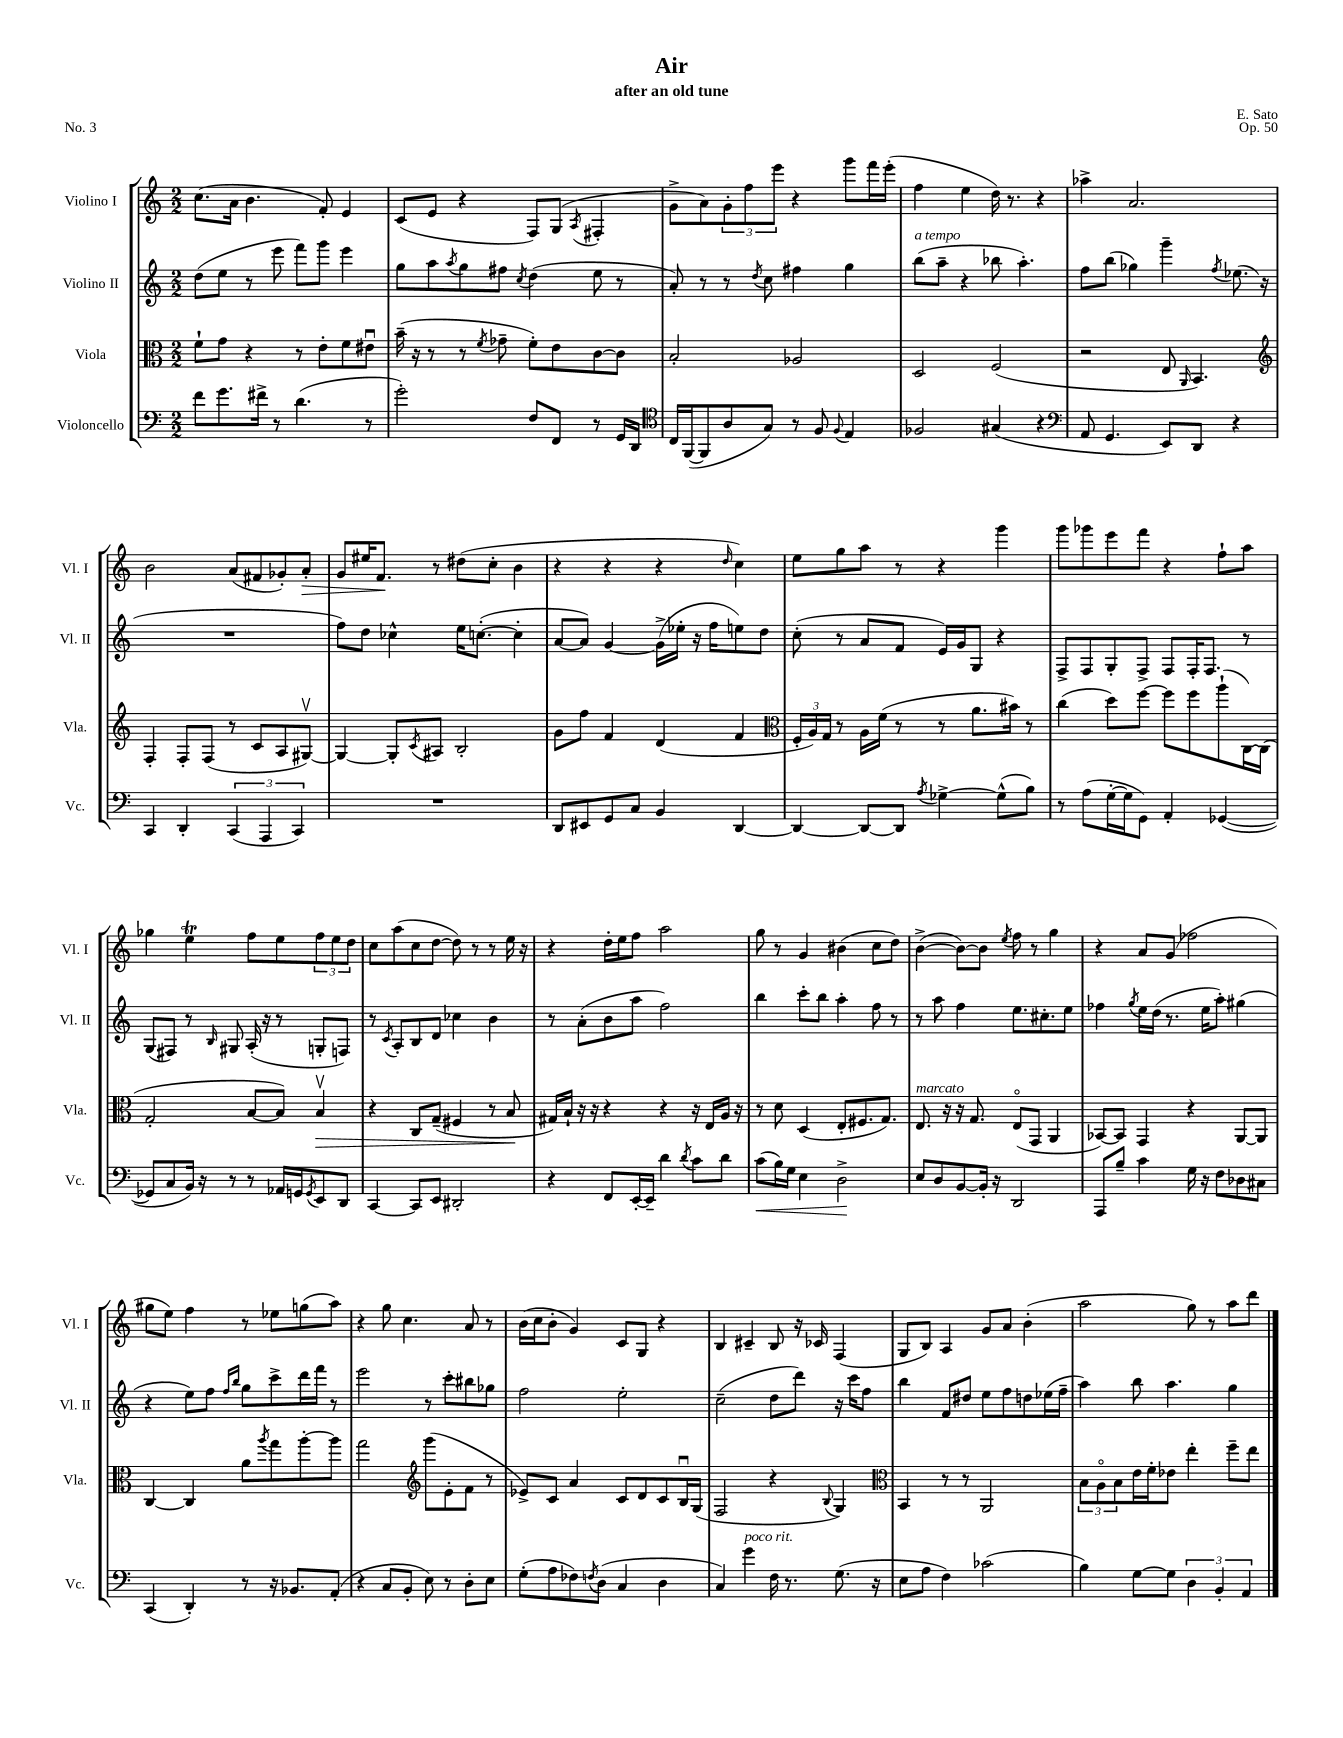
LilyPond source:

\header { title = "Air" composer = "E. Sato" subtitle = "after an old tune" opus = "Op. 50" piece = "No. 3" }
<<
\new StaffGroup <<
\new Staff = "s0" \with { instrumentName = "Violino I" shortInstrumentName = "Vl. I" } {
    \clef treble \key c \major \numericTimeSignature \time 2/2
    c''8.( a'16 b'4. f'8-.) e'4 |
    c'8( e'8 r4 f8) g8( \acciaccatura { a8 } fis4-. |
    g'8-> a'8) \tuplet 3/2 { g'8-. f''8 e'''8 } r4 g'''8 f'''16 e'''16-.( |
    f''4 e''4 d''16) r8. r4 |
    aes''4-> a'2. |
    b'2 a'8( fis'8 ges'8-.) a'8-.\> |
    g'8 eis''16 f'8.\! r8 dis''8( c''8-. b'4 |
    r4 r4 r4 \grace { d''16 } c''4) |
    e''8 g''8 a''8 r8 r4 g'''4 |
    g'''8 ges'''8 e'''8 f'''8 r4 f''8-! a''8 |
    ges''4 e''4\trill f''8 e''8 \tuplet 3/2 { f''8 e''8 d''8 } |
    c''8 a''8( c''8 d''8~ d''8) r8 r8 e''16 r16 |
    r4 d''16-. e''16 f''8 a''2 |
    g''8 r8 g'4 bis'4( c''8 d''8) |
    b'4~->( b'8~) b'8 \acciaccatura { e''8 } f''8 r8 g''4 |
    r4 a'8 g'8( fes''2 |
    gis''8 e''8) f''4 r8 ees''8 g''8( a''8) |
    r4 g''8 c''4. a'8 r8 |
    b'16( c''16 b'8-. g'4) c'8 g8 r4 |
    b4 cis'4-- b8 r16 ces'16 f4( |
    g8 b8) a4 g'8 a'8 b'4-.( |
    a''2 g''8) r8 a''8 d'''8 \bar "|." |
}
\new Staff = "s1" \with { instrumentName = "Violino II" shortInstrumentName = "Vl. II" } {
    \clef treble \key c \major \numericTimeSignature \time 2/2
    d''8( e''8 r8 e'''8 f'''8) g'''8 e'''4 |
    g''8 a''8 \acciaccatura { a''8 } g''8 fis''8 \acciaccatura { c''8 } d''4( e''8 r8 |
    a'8-.) r8 r8 \acciaccatura { d''8 } c''8 fis''4 g''4 |
    b''8^\markup { \italic "a tempo" }( a''8-- r4 bes''8 a''4.-.) |
    f''8 b''8( ges''4) g'''4-- \acciaccatura { f''8 } ees''8.( r16 |
    R1 |
    f''8) d''8 ces''4-^ e''16 c''8.~-.( c''4-. |
    a'8~ a'8) g'4~ g'16->( ees''16-. r16 f''16 e''8) d''8 |
    c''8-.( r8 a'8 f'8 e'16) g'16 g8 r4 |
    f8-> f8 g8-. f8-> f8 f16-. f8. r8 |
    g8( fis8) r8 \grace { b16 } gis8 a16-.( r16 r8 g8-. f8) |
    r8 \acciaccatura { c'8 } a8-. b8 d'8 ces''4 b'4 |
    r8 a'8-.( b'8 a''8 f''2) |
    b''4 c'''8-. b''8 a''4-. f''8 r8 |
    r8 a''8 f''4 e''8. cis''8.-. e''8 |
    fes''4 \acciaccatura { g''8 } e''16 d''16( r8. e''16 a''8-.) gis''4( |
    r4 e''8) f''8 \grace { f''16 b''16 } g''8 c'''8-> d'''16 f'''16 r8 |
    e'''2 r8 c'''8-. bis''8 ges''8 |
    f''2 e''2-. |
    c''2--( d''8 d'''8) r16 c'''16 f''8 |
    b''4 f'8 dis''8 e''8 f''8 d''8 ees''16( f''16-- |
    a''4) b''8 a''4. g''4 \bar "|." |
}
\new Staff = "s2" \with { instrumentName = "Viola" shortInstrumentName = "Vla." } {
    \clef alto \key c \major \numericTimeSignature \time 2/2
    f'8-! g'8 r4 r8 e'8-. f'8 eis'8\downbow |
    b'16--( r16 r8 r8 \acciaccatura { f'8 } ges'8-- f'8-.) e'8 c'8~ c'8 |
    b2-. aes2 |
    d2 f2( |
    r2 e8 \grace { a,16 } b,4.) |
    \clef treble f4-. f8-. f8( r8 c'8 a8 gis8~\upbow) |
    gis4~ gis8-. \acciaccatura { c'8 } ais8 b2-. |
    g'8 f''8 f'4 d'4( f'4 |
    \clef alto \tuplet 3/2 { f16-. a16) g16 } r8 a16 f'16( r8 r8 a'8. bis'16) r8 |
    c''4( d''8) f''8~ f''8 f''8 a''8-!( c16~) c16( |
    g2-. b8~ b8) b4\upbow\> |
    r4 c8 g8--( fis4 r8 b8\! |
    gis16) b16-! r16 r16 r4 r4 r16 e16 a16 r16 |
    r8 d'8 d4( e8-. fis8. g8.) |
    e8.^\markup { \italic "marcato" } r16 r16 g8. e8\flageolet( g,8 a,4 |
    bes,8~) bes,8 g,4 r4 a,8~ a,8 |
    c4~ c4 a'8 \acciaccatura { a''8 } g''8 a''8~-. a''8 |
    g''2 \clef treble g'''8( e'8-. f'8 r8 |
    ees'8->) c'8 a'4 c'8 d'8 c'8 b16\downbow g16( |
    f2 r4 \appoggiatura { b8 } g4) |
    \clef alto b,4 r8 r8 a,2 |
    \tuplet 3/2 { b8 a8\flageolet b8 } e'16 f'16-. ees'8 e''4-. f''8-- e''8 \bar "|." |
}
\new Staff = "s3" \with { instrumentName = "Violoncello" shortInstrumentName = "Vc." } {
    \clef bass \key c \major \numericTimeSignature \time 2/2
    f'8 g'8. fis'16-> r8 d'4.( r8 |
    g'2-.) f8 f,8 r8 g,16 d,16 |
    \clef tenor c16 f,16~( f,8 a8 g8) r8 f8 \appoggiatura { f8 } e4 |
    fes2 gis4( r4 |
    \clef bass a,8 g,4. e,8) d,8 r4 |
    c,4 d,4-. \tuplet 3/2 { c,4( a,,4 c,4) } |
    R1 |
    d,8 eis,8 g,8 c8 b,4 d,4~ |
    d,4~ d,8~ d,8 \acciaccatura { a8 } ges4~-> ges8-^( b8) |
    r8 a8( g16~-. g16 g,8) a,4-. ges,4~( |
    ges,8 c8 b,16) r16 r8 r8 aes,16 g,16 \acciaccatura { g,8 } e,8 d,8 |
    c,4~ c,8 e,8 dis,2-. |
    r4 f,8 e,16~-. e,16-- d'4 \acciaccatura { d'8 } c'8 d'8 |
    c'8\<( b16) g16 e4 d2->\! |
    e8 d8 b,8~ b,16-. r16 d,2 |
    a,,8 b8-- c'4 g16 r16 f8 des8 cis8 |
    c,4( d,4-.) r8 r16 bes,8. a,8-.( |
    r4 c8 b,8-. e8) r8 d8-. e8 |
    g8-.( a8 fes8) \acciaccatura { f8 } d8( c4 d4 |
    c4) g'4^\markup { \italic "poco rit." } f16 r8. g8.( r16 |
    e8 a8 f4) ces'2( |
    b4) g8~ g8 \tuplet 3/2 { d4 b,4-. a,4 } \bar "|." |
}
>>
>>
\layout { \context { \Score \remove "Bar_number_engraver" } }
